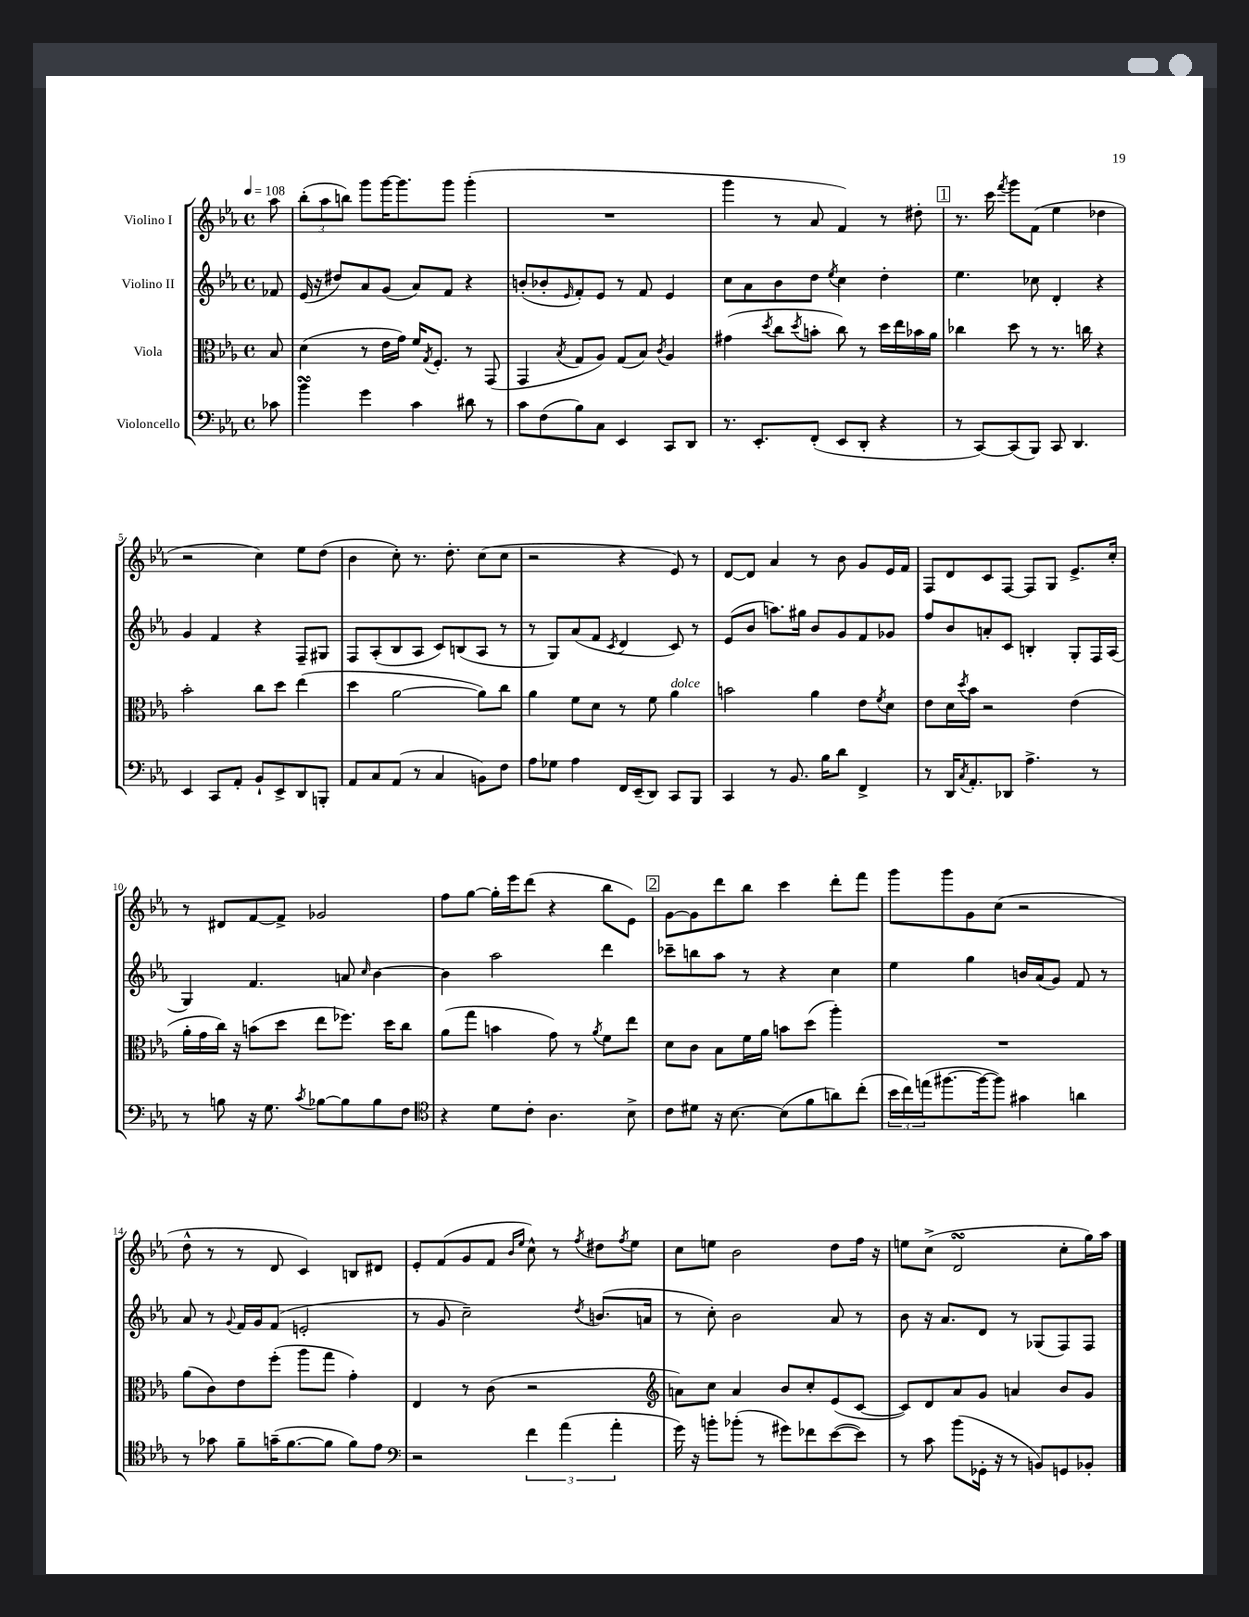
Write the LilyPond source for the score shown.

<<
\new StaffGroup <<
\new Staff = "s0" \with { instrumentName = "Violino I" } {
    \clef treble \key ees \major \defaultTimeSignature \time 4/4 \partial 8 \tempo 4 = 108
    aes''8 |
    \tuplet 3/2 { bes''8-.( aes''8 b''8) } g'''8 g'''16~ g'''8. g'''8 g'''4-.( |
    R1 |
    g'''4 r8 aes'8 f'4) r8 dis''8-. |
    \mark \markup { \box "1" } r8. c'''16 \acciaccatura { f'''8 } g'''8 f'8( ees''4 des''4 |
    r2 c''4) ees''8 d''8( |
    bes'4 c''8-.) r8. d''8.-. c''8( c''8 |
    r2 r4 ees'8) r8 |
    d'8~ d'8 aes'4 r8 bes'8 g'8 ees'16 f'16 |
    f8 d'8 c'8 f8~ f8 g8 ees'8.-> c''16-. |
    r8 dis'8 f'8~ f'8-> ges'2 |
    f''8 g''8~ g''16-. ees'''16 d'''8( r4 bes''8 ees'8) |
    \mark \markup { \box "2" } g'8~ g'8 d'''8 bes''8 c'''4 d'''8-. f'''8 |
    g'''8 g'''8 g'8 c''8( r2 |
    d''8-^ r8 r8 d'8 c'4) b8 dis'8 |
    ees'8-. f'8( g'8 f'8 \grace { bes'16 ees''16 } c''8-^) r8 \acciaccatura { f''8 } dis''8 \acciaccatura { f''8 } ees''8 |
    c''8 e''8 bes'2 d''8 f''16 r16 |
    e''8 c''8->( d'2\turn c''8-. g''16) aes''16 \bar "|." |
}
\new Staff = "s1" \with { instrumentName = "Violino II" } {
    \clef treble \key ees \major \defaultTimeSignature \time 4/4 \partial 8
    fes'8 |
    ees'16( r16 dis''8) aes'8 g'8( aes'8) f'8 r4 |
    b'8-.( bes'8-. \grace { ees'16 } f'8-.) ees'8 r8 f'8 ees'4 |
    c''8 aes'8 bes'8 d''8 \acciaccatura { ees''8 } c''4 d''4-. |
    \mark \markup { \box "1" } ees''4. ces''8 d'4-. r4 |
    g'4 f'4 r4 f8-- gis8 |
    f8 aes8-.( bes8 aes8 c'8) b8( aes8 r8 |
    r8 g8) aes'8( f'8 \acciaccatura { c'8 } d'4 c'8) r8 |
    ees'8( bes'8 a''8.) gis''16 bes'8 g'8 f'8 ges'8 |
    f''8 bes'8 a'8-. c'8 b4-. g8-. f16 aes16( |
    g4) f'4. a'8 \grace { c''16 } bes'4~ |
    bes'4 aes''2 d'''4 |
    \mark \markup { \box "2" } ces'''8-- b''8 aes''8 r8 r4 c''4 |
    ees''4 g''4 b'16 aes'16( g'8) f'8 r8 |
    aes'8 r8 \appoggiatura { g'8 } f'16 g'16 f'8( e'2-. |
    r8 g'8 c''2--) \acciaccatura { d''8 } b'8.( a'16 |
    r8 c''8-.) bes'2 aes'8 r8 |
    bes'8 r16 aes'8. d'8 r8 ges8( f8) f8 \bar "|." |
}
\new Staff = "s2" \with { instrumentName = "Viola" } {
    \clef alto \key ees \major \defaultTimeSignature \time 4/4 \partial 8
    bes8 |
    d'4( r8 ees'16 g'16) f'16 \acciaccatura { g8 } f8.-. r8 g,8( |
    g,4 \acciaccatura { bes8 } g8 aes8) g8( bes8) \acciaccatura { c'8 } aes4 |
    gis'4( \acciaccatura { d''8 } c''8 \acciaccatura { d''8 } b'8-. c''8) r8 d''16 ees''16 bes'16 aes'16 |
    \mark \markup { \box "1" } ces''4 d''8 r8 r8. c''16 r4 |
    bes'2-. c''8 d''8 ees''4( |
    d''4 aes'2~ aes'8) c''8 |
    aes'4 f'8 d'8 r8 f'8 aes'4^\markup { \italic "dolce" } |
    b'2 aes'4 ees'8 \acciaccatura { f'8 } d'8 |
    ees'8 d'16 \acciaccatura { d''8 } bes'16 r2 ees'4( |
    aes'16-. g'16 c''16) r16 b'8( d''8 ees''8 fes''8.) d''16 c''8 |
    aes'8( g''8 b'4 g'8) r8 \acciaccatura { aes'8 } f'8 ees''8 |
    \mark \markup { \box "2" } d'8 c'8 bes8 f'16 aes'16 b'8 d''8( aes''4-.) |
    R1 |
    aes'8( c'8) ees'8 f''8-.( aes''8 g''8 g'4-.) |
    ees4 r8 c'8( r2 |
    \clef treble a'8) c''8 a'4 bes'8 c''8-. ees'8( c'8~ |
    c'8) d'8 aes'8 g'8 a'4 bes'8 g'8 \bar "|." |
}
\new Staff = "s3" \with { instrumentName = "Violoncello" } {
    \clef bass \key ees \major \defaultTimeSignature \time 4/4 \partial 8
    ces'8 |
    bes'4\turn g'4 c'4 dis'8 r8 |
    c'8 f8( bes8) c8 ees,4 c,8 d,8 |
    r8. ees,8.-. f,8-.( ees,8 d,8-. r4 |
    \mark \markup { \box "1" } r8 c,8~) c,8( bes,,8) c,8 d,4. |
    ees,4 c,8 aes,8-. bes,8-! ees,8-> d,8 b,,8-. |
    aes,8 c8 aes,8( r8 c4 b,8) f8 |
    aes8 ges8 aes4 f,16 ees,16--( d,8) c,8 bes,,8 |
    c,4 r8 bes,8. bes16 d'8 f,4-> |
    r8 d,16 \acciaccatura { c8 } aes,8.-. des,8 aes4.-> r8 |
    r8 b8 r16 g8. \acciaccatura { c'8 } bes8~ bes8 bes8 f8 |
    \clef tenor r4 d'8 c'8-. aes4. bes8-> |
    \mark \markup { \box "2" } c'8 dis'8 r16 bes8.~ bes8( f'8 a'8) c''8-.( |
    \tuplet 3/2 { bes'16 c''16) e''16( } fis''8.~ fis''16~ fis''8) gis'4 a'4 |
    r8 ges'8 f'8-- g'16--( f'8.~ f'8 f'8) ees'8 |
    \clef bass r2 \tuplet 3/2 { f'4 aes'4( aes'4-. } |
    g'16) r16 b'8-. bes'8-.( r8 gis'8) fes'8 ees'8~( ees'8) |
    r8 c'8 bes'8( ges,16-. r16 r8 b,8) g,8 bes,8-. \bar "|." |
}
>>
>>
